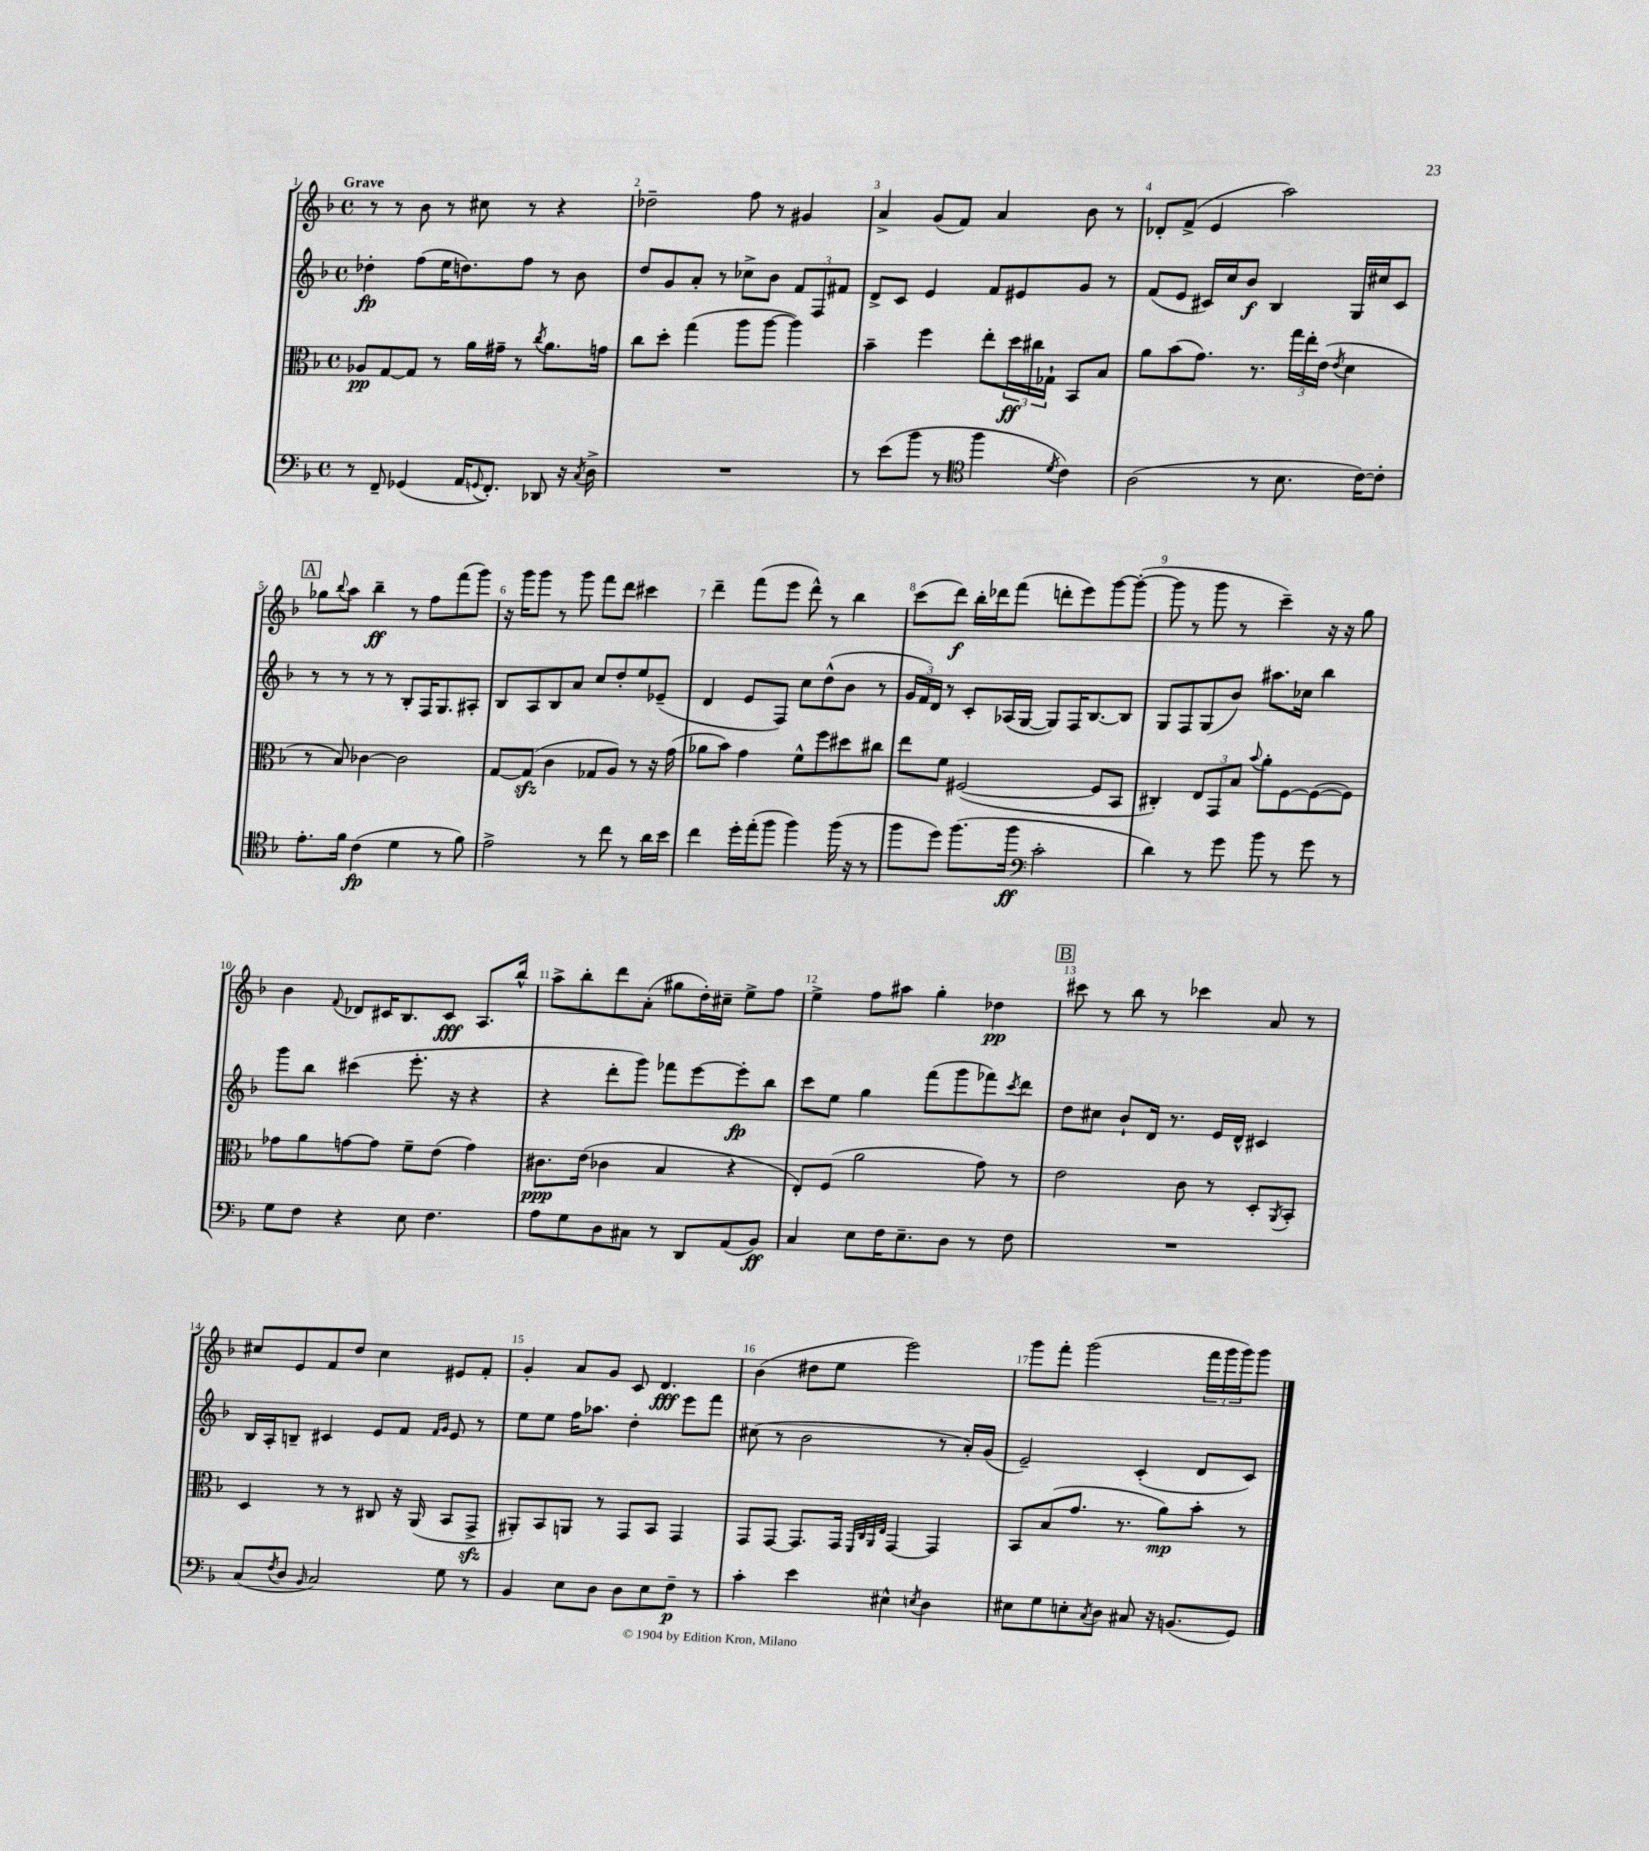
<<
\new StaffGroup <<
\new Staff = "s0" {
    \clef treble \key f \major \defaultTimeSignature \time 4/4 \tempo "Grave"
    r8 r8 bes'8 r8 cis''8 r8 r4 |
    des''2-- f''8 r8 gis'4 |
    a'4-> g'8( f'8) a'4 bes'8 r8 |
    des'8-. f'8->( e'4 a''2) |
    \mark \markup { \box "A" } ges''8 \appoggiatura { bes''8 } a''8 bes''4--\ff r8 f''8 f'''8( g'''8) |
    r16 g'''16 g'''8 r8 g'''8 f'''8 d'''8 cis'''4 |
    d'''4-- f'''8( e'''8 d'''8-^) r8 bes''4 |
    c'''8( d'''8\f) bes''16-. des'''16 f'''8( d'''8-. e'''8) g'''8~ g'''8~-.( |
    g'''8 r8 g'''8 r8 c'''4--) r16 r16 g''8 |
    bes'4 \appoggiatura { f'8 } des'8 cis'16 bes8. cis'8\fff a8. bes''16-^ |
    a''8-> bes''8-. d'''8 a'8-.( gis''8 d''16-.) cis''16-- e''8-> f''8 |
    e''4-> f''8 ais''8 g''4-. des''4\pp |
    \mark \markup { \box "B" } cis'''8 r8 bes''8 r8 ces'''4 a'8 r8 |
    cis''8 e'8 f'8 d''8 cis''4 eis'8 f'8-. |
    g'4-. a'8 g'8 c'8 d'4.\fff |
    bes'4( dis''8 e''8 e'''2) |
    g'''8 f'''8-. g'''2( \tuplet 3/2 { f'''16 g'''16 g'''16) } g'''8 \bar "|." |
}
\new Staff = "s1" {
    \clef treble \key f \major \defaultTimeSignature \time 4/4
    des''4-.\fp f''8( e''16 d''8.) f''8 r8 bes'8 |
    d''8 g'8 a'8-. r8 ces''8-> bes'8 \tuplet 3/2 { f'8 f8 fis'8 } |
    d'8-> c'8 e'4 f'8 eis'8 g'8 r8 |
    f'8( e'8 cis'16) c''16 bes'8\f bes4 g16 cis''16 cis'8 |
    \mark \markup { \box "A" } r8 r8 r8 r8 bes8-. f16 g8. ais8-. |
    bes8 a8 bes8 a'8 c''8 d''8-. e''8 ees'8--( |
    d'4 e'8 f8) c''8 d''8-^( bes'8 r8 |
    \tuplet 3/2 { g'16 f'16) d'16 } r8 c'8-. aes16( g16~ g8) f16 bes8.~ bes8 |
    g8 f8 g8( bes'8) ais''8. ces''16 bes''4 |
    g'''8 bes''8 cis'''4( e'''8.-. r16 r4 |
    r4 d'''8-. g'''8) fes'''8 e'''8~ e'''8-.\fp bes''8 |
    c'''8 e''8 g''4 f'''8( g'''8 fes'''8) \acciaccatura { c'''8 } d'''8 |
    \mark \markup { \box "B" } d''8 cis''8 bes'8-! d'16 r8. e'16 d'16-^ cis'4 |
    bes16 a16-. b8-- cis'4 e'8 f'8 \grace { f'16 g'16 } e'8 r8 |
    e''8 e''8 f''16 aes''8. d''4-. e'''8 f'''8 |
    cis''8( r8 bes'2 r8 a'16-.) g'16( |
    e'2--) c'4-.( d'8 c'8) \bar "|." |
}
\new Staff = "s2" {
    \clef alto \key f \major \defaultTimeSignature \time 4/4
    aes8\pp g8~ g8 r8 a'16 gis'16-- r8 \acciaccatura { c''8 } a'8. g'16 |
    c''8 d''8-. g''4( a''8 a''8~ a''4) |
    bes'4-- f''4 e''8-. \tuplet 3/2 { d''16\ff cis''16 ges16-! } bes,8 bes8 |
    a'8 bes'8( g'8.) r8. \tuplet 3/2 { g''16 e''16-. e'16( } \acciaccatura { e'8 } d'4 |
    \mark \markup { \box "A" } r8 bes8) ces'4~ ces'2 |
    g8~ g8\sfz( c'4 ges8 a8) r8 r16 g'16( |
    aes'8 bes'8) g'4 f'8-^ f''8 dis''8 cis''8 |
    e''8 f'8 fis2~( fis8 bes,8 |
    cis4-.) \tuplet 3/2 { e8 g,8 bes8 } \appoggiatura { bes'8 } a'8-. f8~ f8~( f8) |
    ges'8 a'8 g'8~ g'8 f'8-- e'8( g'4) |
    cis'8.\ppp e'16( ces'4 bes4 r4 |
    e8-.) f8( a'2 g'8) r8 |
    \mark \markup { \box "B" } e'2 c'8 r8 d8-. \acciaccatura { a,8 } bes,8-. |
    d4 r8 r8 cis8 r16 a,16( bes,8 g,8->\sfz |
    ais,8-.) bes,8 a,8 r8 g,8 bes,8 g,4 |
    g,8 g,8~ g,8. g,16 \grace { f,32 c32 a,32 e32 } g,4~ g,4 |
    bes,8 bes8( g'8. r8. a'8\mp) bes'8-. r8 \bar "|." |
}
\new Staff = "s3" {
    \clef bass \key f \major \defaultTimeSignature \time 4/4
    r8 f,8-- ges,4( a,16 \appoggiatura { g,8 } f,8.-.) des,8 r16 \acciaccatura { c8 } d16-> |
    R1 |
    r8 e'8( bes'8 r8 \clef tenor f''4 \acciaccatura { d'8 } c'4) |
    a2( r8 bes8. c'16~) c'8-. |
    \mark \markup { \box "A" } e'8.-. f'16 c'4\fp( d'4 r8 f'8) |
    e'2-> r8 c''8 r8 a'16 bes'16 |
    c''4 d''16-. e''16-.( f''8 f''4) f''16( r16 r8 |
    f''8 d''8) f''8.( f''16\ff \clef bass c'2-. |
    d'4) r8 g'8 bes'8 r8 g'8 r8 |
    g8 f8 r4 e8 f4. |
    a8 g8 d8 cis8 r8 d,8 a,8( bes,8\ff) |
    c4 e8 f16 e8.-- d8 r8 f8 |
    \mark \markup { \box "B" } R1 |
    c8( \acciaccatura { f8 } d8 \grace { bes,16 } c2) g8 r8 |
    bes,4 e8 d8 d8 e8 f8--\p r8 |
    c'4-. e'4 eis4-^ \acciaccatura { e8 } d4 |
    eis8 g8 e8-. \acciaccatura { c8 } d8 cis8 r16 b,8.( g,8) \bar "|." |
}
>>
>>
\layout { \context { \Score \override BarNumber.break-visibility = ##(#f #t #t) barNumberVisibility = #all-bar-numbers-visible } }
